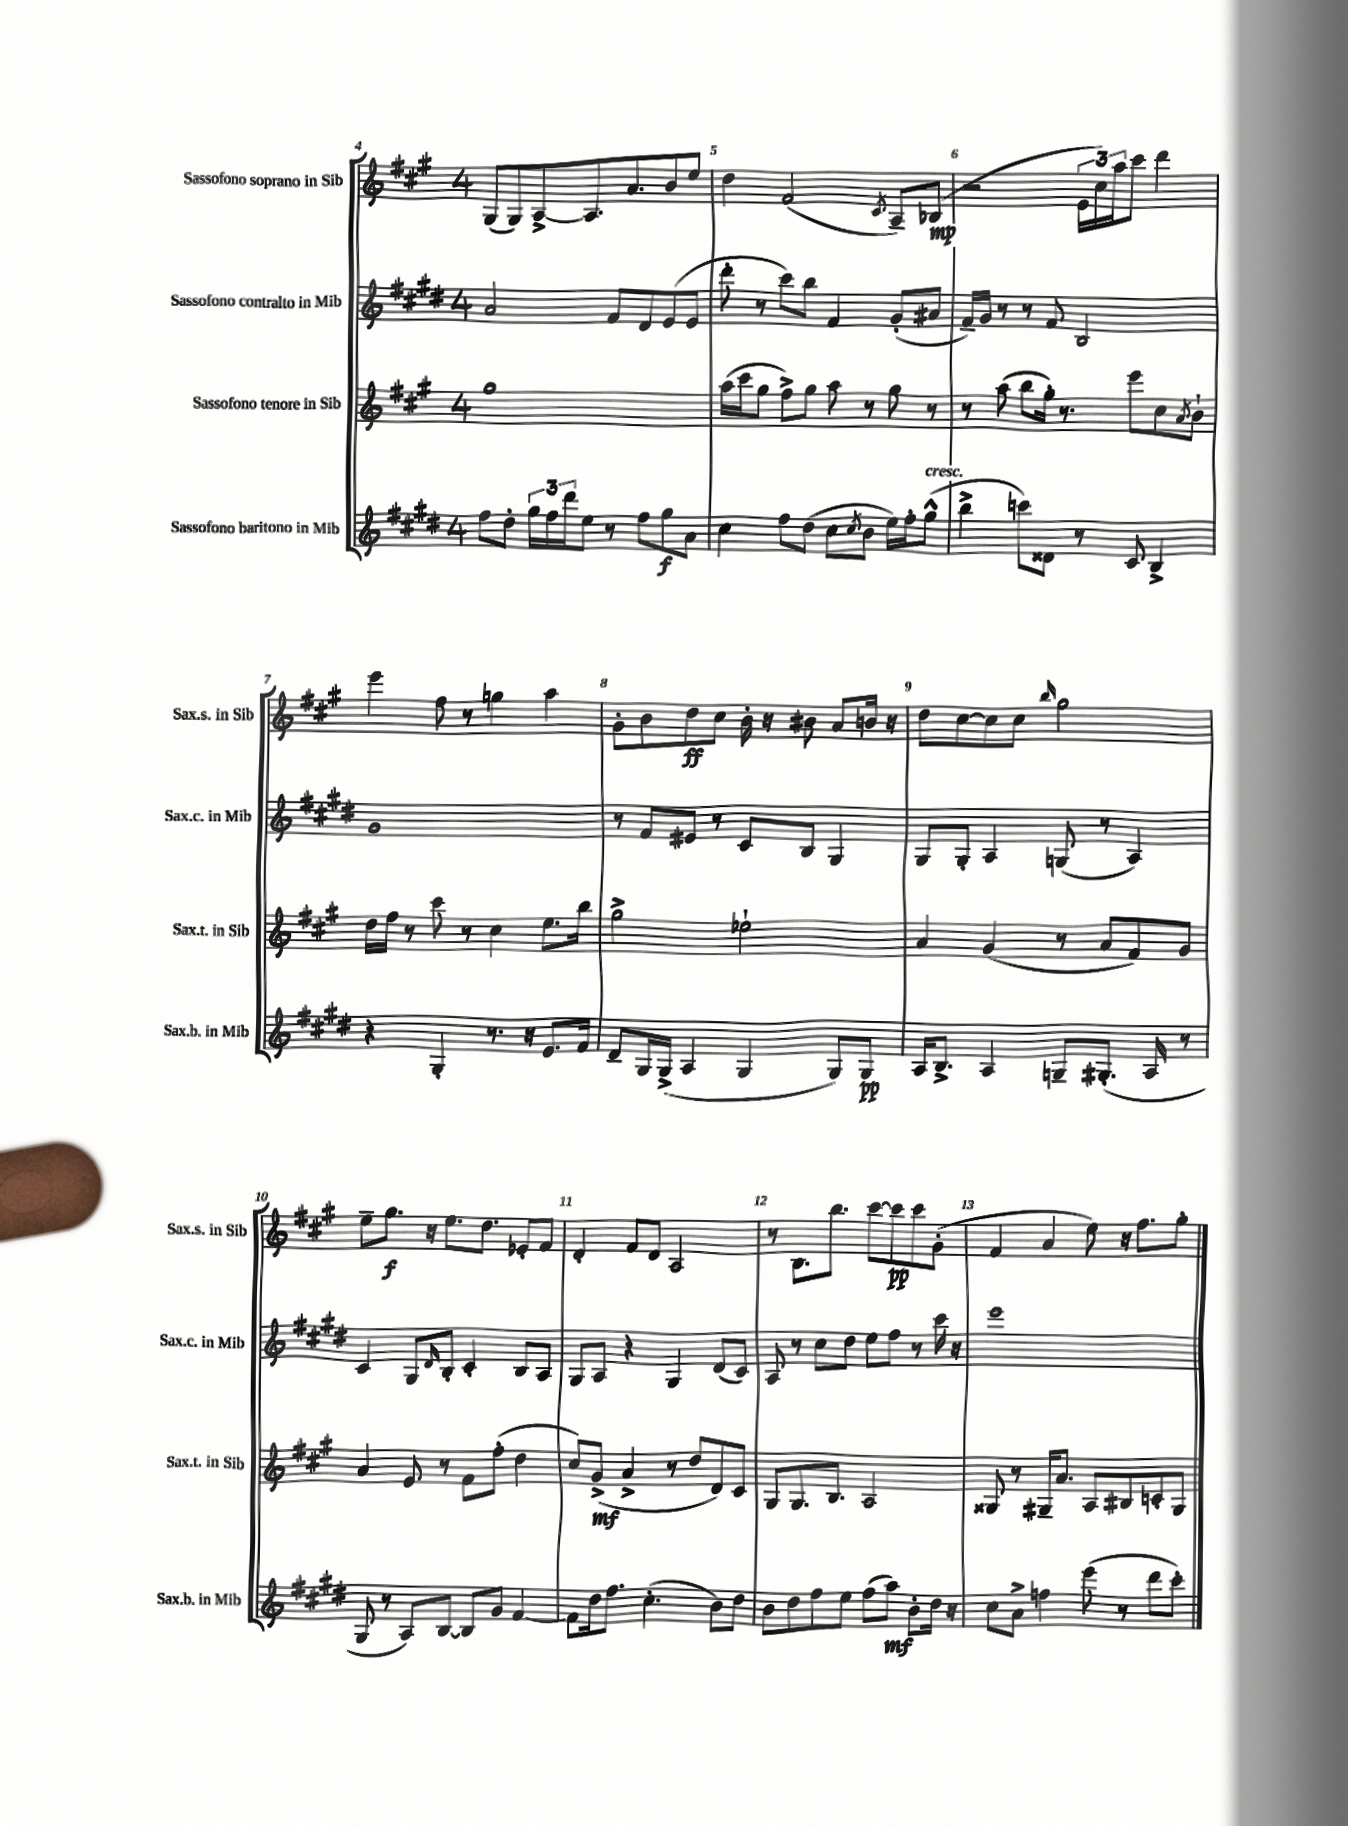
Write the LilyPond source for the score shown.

<<
\new StaffGroup <<
\new Staff = "s0" \with { instrumentName = "Sassofono soprano in Sib" shortInstrumentName = "Sax.s. in Sib" } {
    \clef treble \key a \major \once \override Staff.TimeSignature.style = #'single-digit \time 4/4
    gis8( gis8) a8~-> a8. a'8. b'8 e''8 |
    d''4 fis'2( \acciaccatura { cis'8 } a8--) bes8\mp( |
    r2 \tuplet 3/2 { e'16 cis''16) a''16 } cis'''8 d'''4 |
    e'''4 fis''8 r8 g''4 a''4 |
    gis'8-. b'8 d''8\ff cis''8 b'16-. r16 bis'8 a'8 b'16 r16 |
    d''8 cis''8~ cis''8 cis''8 \grace { b''16 } gis''2 |
    e''8-- gis''8.\f r16 e''8. d''8. ees'8-. fis'8 |
    d'4-. fis'8 d'8 a2 |
    r8 b8. b''8. cis'''8~ cis'''8\pp cis'''8 gis'8-.( |
    fis'4 a'4 e''8) r16 fis''8. gis''8-. \bar "|." |
}
\new Staff = "s1" \with { instrumentName = "Sassofono contralto in Mib" shortInstrumentName = "Sax.c. in Mib" } {
    \clef treble \key e \major \once \override Staff.TimeSignature.style = #'single-digit \time 4/4
    a'2 fis'8 dis'8 e'8( e'8 |
    dis'''8-. r8 cis'''8) b''8 fis'4 gis'8-.( ais'8 |
    fis'16--) gis'16 r8 r8 fis'8 b2 |
    gis'1 |
    r8 fis'8 eis'8 r8 cis'8 b8 gis4 |
    gis8 gis8-. a4 g8( r8 a4) |
    cis'4 gis8 \grace { dis'16 } b8-. cis'4-. b8 a8 |
    gis8 a8 r4 gis4 dis'8( cis'8) |
    a8 r8 cis''8 dis''8 e''8 fis''8 r8 cis'''16 r16 |
    e'''1 \bar "|." |
}
\new Staff = "s2" \with { instrumentName = "Sassofono tenore in Sib" shortInstrumentName = "Sax.t. in Sib" } {
    \clef treble \key a \major \once \override Staff.TimeSignature.style = #'single-digit \time 4/4
    gis''1 |
    a''16( cis'''16 gis''8 fis''8->) gis''8 a''8 r8 gis''8 r8 |
    r8 a''8( b''8 gis''16-.) r8. e'''8 cis''8 \acciaccatura { a'8 } b'8-! |
    d''16 fis''16 r8 cis'''8 r8 cis''4 e''8. b''16 |
    gis''2-> ees''2-! |
    a'4 gis'4( r8 a'8 fis'8) gis'8 |
    a'4 e'8 r8 fis'8 fis''8-.( d''4 |
    cis''8) gis'8->\mf( a'4-> r8 d''8 d'8) cis'8 |
    gis8 gis8. b8. a2 |
    gisis8 r8 gis16-- a'8. a8 bis8 c'8-. gis8 \bar "|." |
}
\new Staff = "s3" \with { instrumentName = "Sassofono baritono in Mib" shortInstrumentName = "Sax.b. in Mib" } {
    \clef treble \key e \major \once \override Staff.TimeSignature.style = #'single-digit \time 4/4
    fis''8 dis''8-. \tuplet 3/2 { gis''16 fis''16 dis'''16 } e''8 r8 fis''8 gis''8\f a'8 |
    cis''4 fis''8 dis''8( cis''8 \acciaccatura { cis''8 } b'8 e''16) fis''16-. gis''8-^^\markup { \italic "cresc." }( |
    b''4-> c'''8) disis'8 r8 cis'8 b4-> |
    r4 gis4-. r8. r16 e'8. fis'16 |
    dis'8-- gis16 gis16->( a4 gis4 gis8) gis8\pp |
    a16 b8.-> a4 g8-- gis8.-.( a16 r8 |
    gis8 r8 a8) b8~ b8 gis'8 fis'4~ |
    fis'8 dis''16 fis''8. cis''4.-.( b'8) dis''8 |
    b'8 dis''8 fis''8 e''8 fis''8( a''8\mf) b'8-. dis''16 r16 |
    cis''8 a'8-> f''4 e'''8( r8 dis'''8 cis'''8-.) \bar "|." |
}
>>
>>
\layout { \context { \Score currentBarNumber = #4 \override BarNumber.break-visibility = ##(#f #t #t) barNumberVisibility = #all-bar-numbers-visible } }
